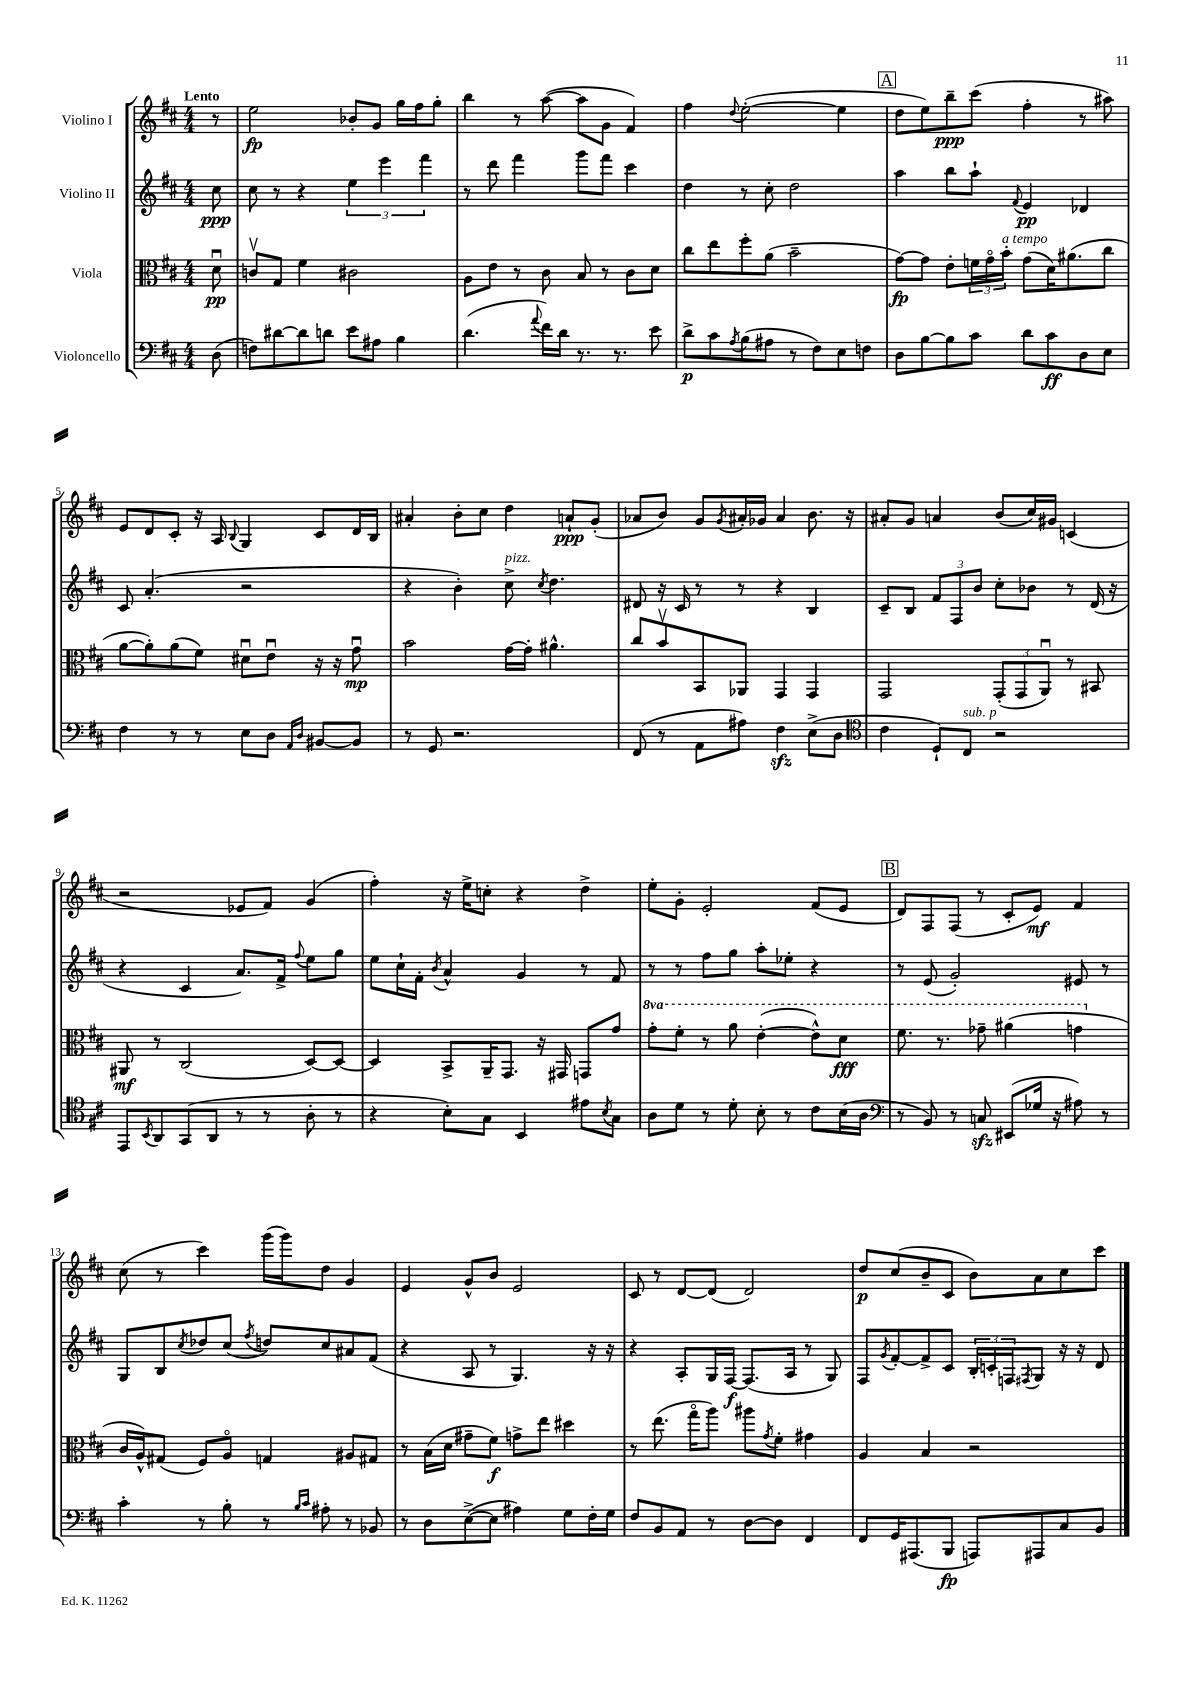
<<
\new StaffGroup <<
\new Staff = "s0" \with { instrumentName = "Violino I" } {
    \clef treble \key d \major \numericTimeSignature \time 4/4 \partial 8 \tempo "Lento"
    r8 |
    e''2\fp bes'8-. g'8 g''16 fis''16 g''8-. |
    b''4 r8 a''8~( a''8 g'8 fis'4) |
    fis''4 \appoggiatura { d''8 } e''2~-.( e''4 |
    \mark \markup { \box "A" } d''8 e''8) b''8--\ppp cis'''8( fis''4-. r8 ais''8) |
    e'8 d'8 cis'8-. r16 a16 \appoggiatura { b8 } g4 cis'8 d'16 b16 |
    ais'4-. b'8-. cis''8 d''4 a'8-!\ppp g'8-.( |
    aes'8 b'8) g'8 \acciaccatura { g'8 } ais'16-. ges'16 ais'4 b'8. r16 |
    ais'8-. g'8 a'4 b'8( cis''16) gis'16 c'4( |
    r2 ees'8 fis'8) g'4( |
    fis''4-.) r16 e''16-> c''8-. r4 d''4-> |
    e''8-. g'8-. e'2-. fis'8( e'8 |
    \mark \markup { \box "B" } d'8) fis8 fis8( r8 cis'8-. e'8\mf) fis'4 |
    cis''8( r8 cis'''4) g'''16( g'''16) d''8 g'4 |
    e'4 g'8-^ b'8 e'2 |
    cis'8 r8 d'8~ d'8( d'2) |
    d''8\p cis''8( b'8-- cis'8 b'8) a'8 cis''8 cis'''8 \bar "|." |
}
\new Staff = "s1" \with { instrumentName = "Violino II" } {
    \clef treble \key d \major \numericTimeSignature \time 4/4 \partial 8
    cis''8\ppp |
    cis''8 r8 r4 \tuplet 3/2 { e''4 e'''4 fis'''4 } |
    r8 d'''8 fis'''4 g'''8 fis'''8 cis'''4 |
    d''4 r8 cis''8-. d''2 |
    \mark \markup { \box "A" } a''4 b''8 a''8-! \appoggiatura { fis'8 } e'4\pp des'4 |
    cis'8 a'4.-.( r2 |
    r4 b'4-.) cis''8->^\markup { \italic "pizz." } \acciaccatura { cis''8 } d''4. |
    dis'8 r16 cis'16 r8 r8 r4 b4 |
    cis'8-- b8 \tuplet 3/2 { fis'8 fis8 b'8 } cis''8-. bes'8 r8 d'16( r16 |
    r4 cis'4 a'8.) fis'16-> \appoggiatura { fis''8 } e''8 g''8 |
    e''8 cis''16-! fis'16-. \acciaccatura { b'8 } a'4-^ g'4 r8 fis'8 |
    r8 r8 fis''8 g''8 a''8-. ees''8-. r4 |
    \mark \markup { \box "B" } r8 e'8( g'2-.) eis'8 r8 |
    g8 b8 \acciaccatura { cis''8 } des''8 cis''8( \acciaccatura { fis''8 } d''8) cis''8 ais'8 fis'8( |
    r4 a8 r8 g4.) r16 r16 |
    r4 a8-. g16 fis16~\f fis8.( a16 r8 g8) |
    fis8 \acciaccatura { g'8 } fis'8~-. fis'8-> cis'8 \tuplet 3/2 { b16-. c'16-. f16 } \acciaccatura { fis8 } g8 r16 r16 d'8 \bar "|." |
}
\new Staff = "s2" \with { instrumentName = "Viola" } {
    \clef alto \key d \major \numericTimeSignature \time 4/4 \set Staff.ottavationMarkups = #ottavation-simple-ordinals \partial 8
    d'8\downbow\pp |
    c'8\upbow g8 fis'4 cis'2 |
    a8 e'8 r8 cis'8 b8 r8 cis'8 d'8 |
    cis''8 e''8 fis''8-. a'8( b'2-- |
    \mark \markup { \box "A" } g'8~\fp) g'8 e'8-. \tuplet 3/2 { f'16 g'16\flageolet b'16-.^\markup { \italic "a tempo" } } g'8( d'16) ais'8.( cis''8 |
    a'8~ a'8-.) a'8( fis'8) dis'8\downbow e'8\downbow r16 r16 g'8\downbow\mp |
    b'2 g'16~ g'16-. ais'4.-^ |
    cis''8 b'8\upbow b,8 aes,8 g,4 g,4 |
    g,2 \tuplet 3/2 { g,8-.( g,8 a,8\downbow) } r8 bis,8 |
    ais,8\mf r8 cis2( d8~) d8~ |
    d4 b,8-> a,16-- g,8. r16 gis,16 g,8 g'8 |
    \ottava #1 g''8-. fis''8-. r8 a''8 e''4~-.( e''8-^) d''8\fff |
    \mark \markup { \box "B" } fis''8. r8. ges''8-- ais''4( g''4 \ottava #0 |
    cis'16 a16-^) gis8( fis8) a8\flageolet g4 ais8 gis8 |
    r8 b16( d'16 gis'8-- fis'8\f) g'8-> e''8 dis''4 |
    r8 e''8.( g''16\flageolet a''8) ais''8 \acciaccatura { g'8 } fis'8-. gis'4 |
    a4 b4 r2 \bar "|." |
}
\new Staff = "s3" \with { instrumentName = "Violoncello" } {
    \clef bass \key d \major \numericTimeSignature \time 4/4 \partial 8
    d8( |
    f8) dis'8~ dis'8 d'8 e'8 ais8 b4 |
    d'4.( \appoggiatura { a'8 } fis'16) d'16 r8. r8. e'8 |
    d'8->\p cis'8 \acciaccatura { a8 } b8( ais8 r8 fis8) e8 f8 |
    \mark \markup { \box "A" } d8 b8~ b8 cis'8 d'8 cis'8\ff d8 e8 |
    fis4 r8 r8 e8 d8 \grace { a,16 d16 } bis,8~ bis,8 |
    r8 g,8 r2. |
    fis,8( r8 a,8 ais8) fis4\sfz e8->( d8 |
    \clef tenor cis'4 d8-!) cis8^\markup { \italic "sub. p" } r2 |
    e,8 \acciaccatura { b,8 } a,8 g,8( a,8 r8 r8 a8-. r8 |
    r4 b8-.) g8 b,4 eis'8 \acciaccatura { b8 } g8 |
    a8 d'8 r8 d'8-. b8-. r8 cis'8 b16( a16 |
    \mark \markup { \box "B" } \clef bass r8 b,8) r8 c8\sfz eis,8( ges16 r16 ais8) r8 |
    cis'4-. r8 b8-. r8 \grace { b16 cis'16 } ais8-. r8 bes,8 |
    r8 d8 e8~->( e8 ais4) g8 fis16-. g16 |
    fis8 b,8 a,8 r8 d8~ d8 fis,4 |
    fis,8 g,16 ais,,8.( b,,8\fp a,,8) ais,,8 cis8 b,8 \bar "|." |
}
>>
>>
